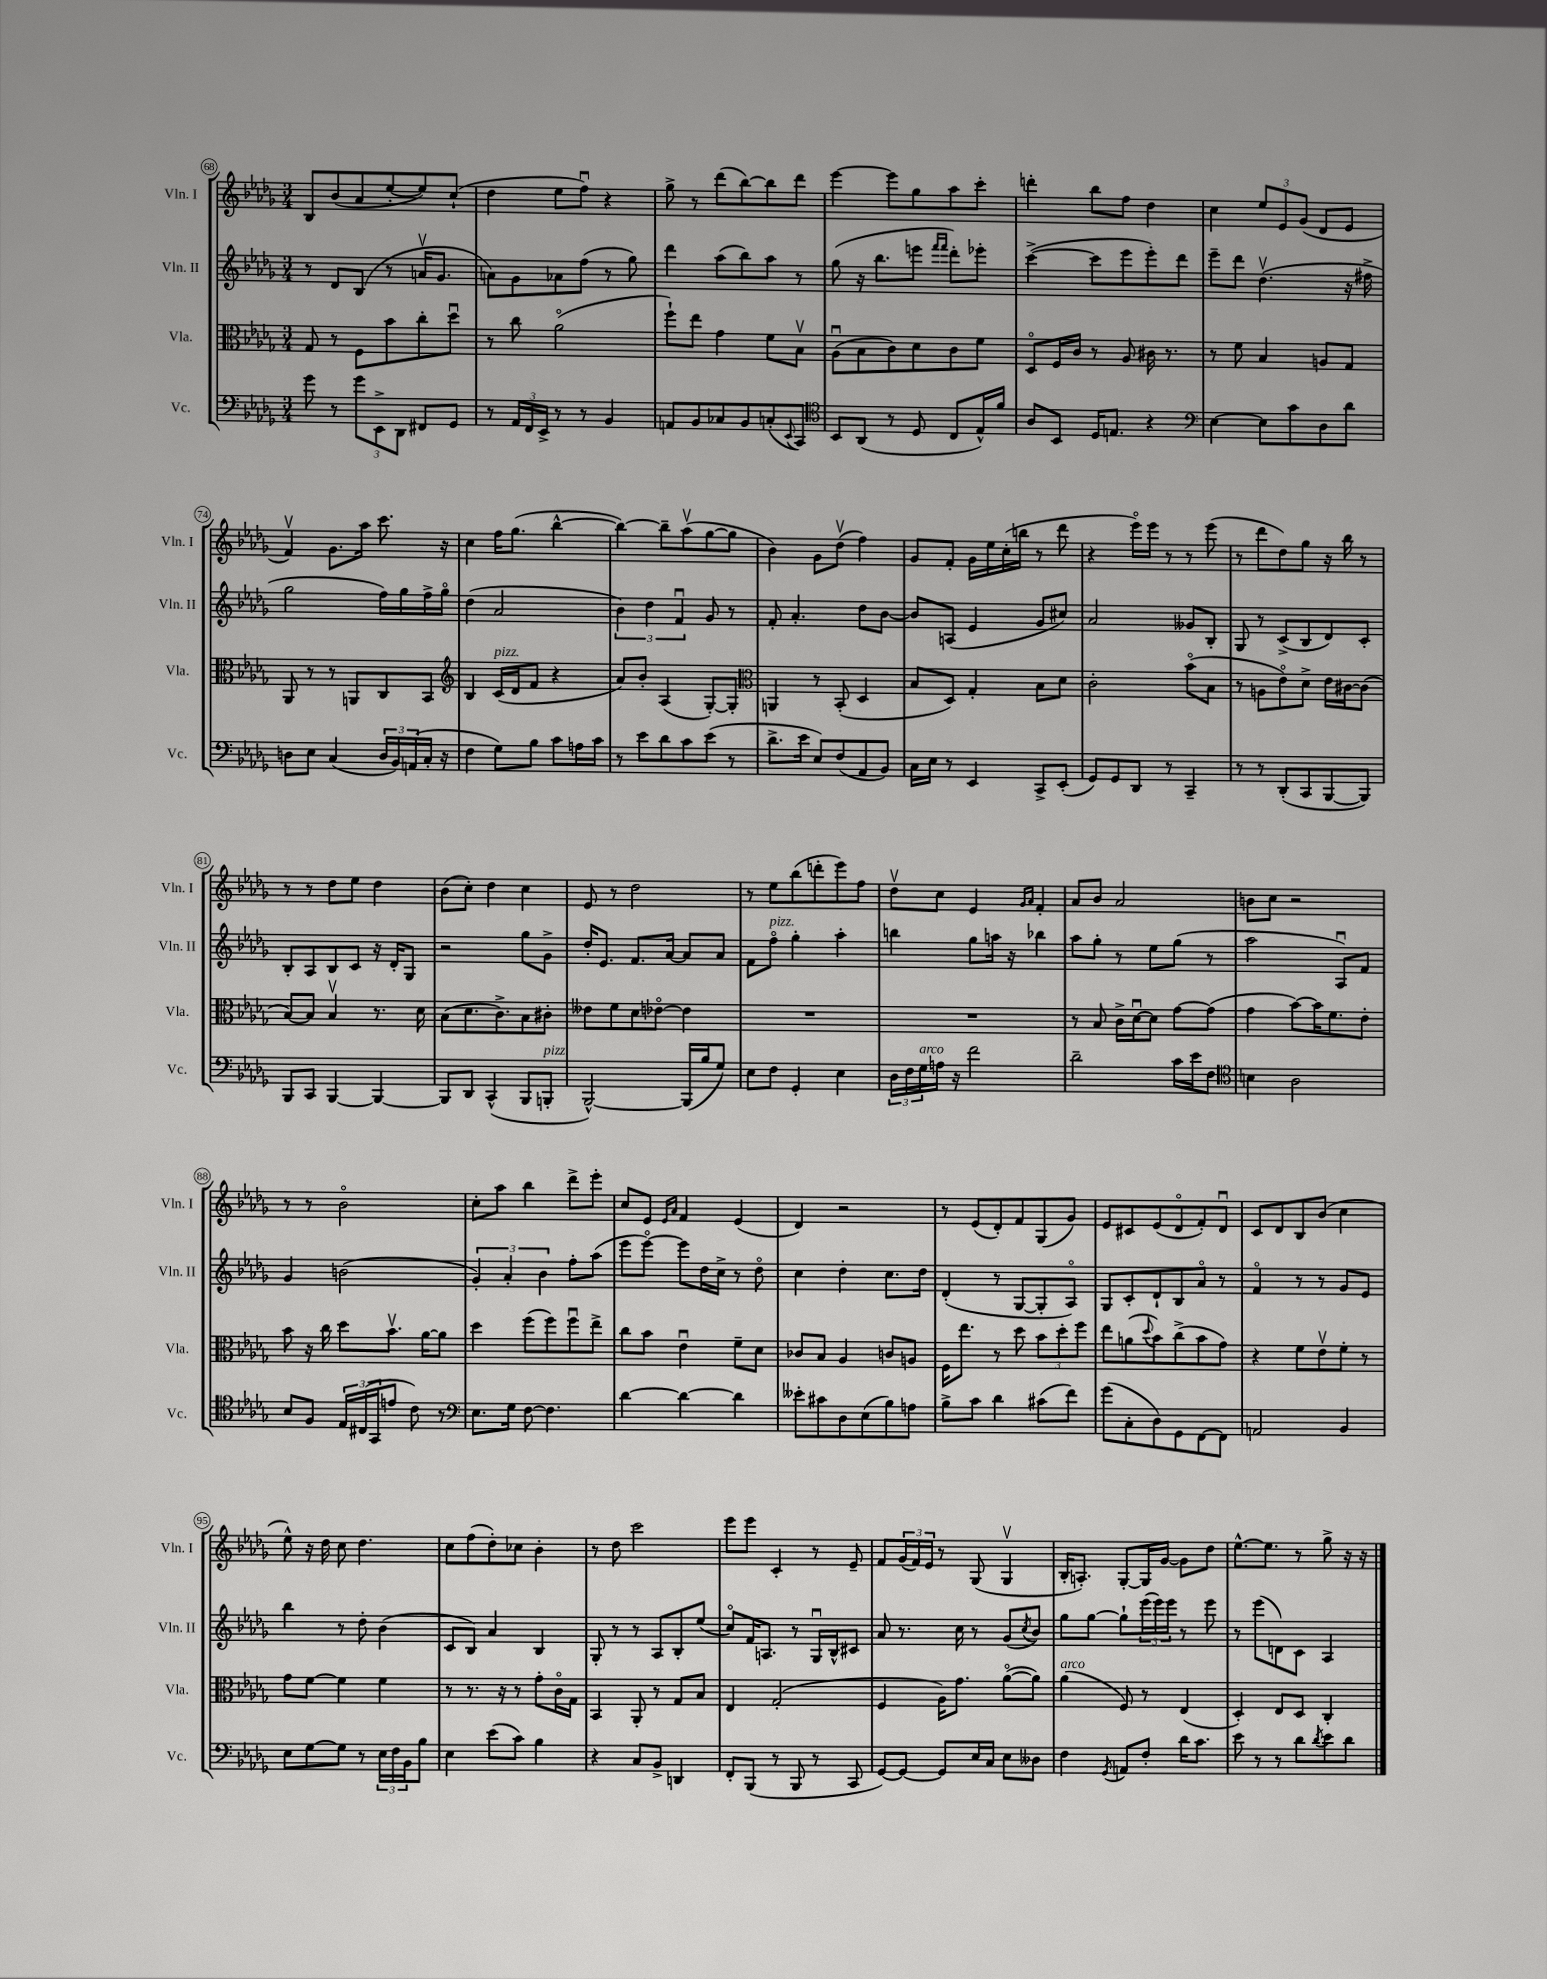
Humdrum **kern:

**kern	**kern	**kern	**kern
*staff4	*staff3	*staff2	*staff1
*clefF4	*clefC3	*clefG2	*clefG2
*k[b-e-a-d-g-]	*k[b-e-a-d-g-]	*k[b-e-a-d-g-]	*k[b-e-a-d-g-]
*M3/4	*M3/4	*M3/4	*M3/4
8g-	8G-	8r	8B-
8r	8r	8d-	(8b-
12g-	8F	(8B-	8a-
12EE-^	.	.	.
.	8b-	8r	[8ee-'
12DD-	.	.	.
8FF#	8cc'	16av	8ee-])
.	.	8.g-	.
8GG-	8dd-u	.	(8cc`
=	=	=	=
8r	8r	8a)	4dd-
24AA-	8cc	8g-	.
24FF	.	.	.
24EE-^	.	.	.
8r	(2a-o	8a-	8ee-
8r	.	(8ff	8ffu)
4BB-	.	8r	4r
.	.	8gg-)	.
=	=	=	=
8AA	8ff`)	4ddd-	8gg-^
8BB-	8ee-	.	8r
8C-	4g-	(8aa-	(8ddd-
8BB-	.	8bb-)	[8bb-)
(8C'	8f	8aa-	8bb-]
8qqEE-	.	.	.
8CC)	8B-v	8r	8ddd-
=	=	=	=
*clefC4	*	*	*
8BB-	(8A-u	(8gg-	[4eee-
(8AA-	8B-	16r	.
.	.	8.bb-	.
8r	8c)	.	8eee-]
8D-	8d-	8eee	8gg-
.	.	16qqfff	.
.	.	16qqfff	.
8C	8c	8ddd-')	8aa-
16E-^^)	8f	8eee-'	8ccc'
16f	.	.	.
=	=	=	=
8A-	8D-o	([4ccc^	4ddd'
8BB-	16F	.	.
.	16c	.	.
16D-	8r	8ccc]	8bb-
8.E	.	.	.
.	8A-	8eee-	8ff
4r	16c#	8eee-')	4dd-
.	8.r	.	.
.	.	8ddd-	.
=	=	=	=
*clefF4	*	*	*
[4E-	8r	8eee-~	4cc
.	8f	8ddd-	.
8E-]	4B-	(4.dd-v	12ee-
.	.	.	12e-
8c	.	.	.
.	.	.	(12g-
8D-	8A	.	8d-
8d-	8G-	16r	8e-
.	.	16ff#^	.
=	=	=	=
8D	8AA-	2gg-	4fv)
8E-	8r	.	.
(4C	8r	.	8.g-
.	8AA	.	.
.	.	.	16aa-
24D	8C	16ff)	8.ccc
24BB-)	.	.	.
.	.	16gg-	.
(24AA	.	.	.
16C'	8BB-	16ff^	.
16r	.	16gg-o	16r
=	=	=	=
*	*clefG2	*	*
4F	4B-	(4dd-	4cc
8G-)	(16c	2a-	16ff
.	16d-	.	(8.gg-
8B-	8f	.	.
8c	4r	.	[4bb-^^
16A	.	.	.
16c	.	.	.
=	=	=	=
8r	8a-)	6b-)	4bb-_)
8e-	8b-'	.	.
.	.	6dd-	.
8d-	(4A-	.	8bb-~]
.	.	6fu	.
8c	.	.	(8aa-v
(8e-	[8G-')	8g-	[8gg-
8r	8G-']	8r	8gg-]
=	=	=	=
*	*clefC3	*	*
8.d-^	4AA	8f'	4b-)
.	.	4.a-'	.
16e-	.	.	.
8E-)	8r	.	8g-
(8F	(8BB-'	.	(8dd-v
8AA-	4D-	8dd-	4ff)
8BB-)	.	[8b-	.
=	=	=	=
16C	8B-	8b-]	8g-
16E-	.	.	.
8r	8D-)	(8A	8f'
4EE-	4G-'	4e-	16g-
.	.	.	16ee-
.	.	.	(16cc'
.	.	.	16bb
8CC^	8B-	8g-	8r
(8EE-'	8d-	8cc#)	8ddd-
=	=	=	=
8GG-)	2c'	2a-	4r
8GG-	.	.	.
8DD-	.	.	16eee-o)
.	.	.	16eee-
8r	.	.	8r
4CC~	(8b-o	8g--	8r
.	8B-	8B-'	(8eee-
=	=	=	=
8r	8r	8G-	8r
8r	8A	8r	8ddd-
(8DD-'	8e-o)	(8c^	8dd-)
8CC	8d-^	8B-	8gg-
[8BBB-	16e-	8d-)	16r
.	[16c#	.	16bb-
8BBB-])	(8c#]	8c'	8r
=	=	=	=
8BBB-	[8B-)	8B-'	8r
8CC	8B-]	8A-	8r
[4BBB-	4B-v	8B-	8dd-
.	.	8c	8ee-
4BBB-_	8.r	16r	4dd-
.	.	16d-'	.
.	.	8G-	.
.	16d-	.	.
=	=	=	=
8BBB-]	(8B-	2r	(8b-
8DD-	8.d-	.	8cc')
(4CC^^	.	.	4dd-
.	8.c^)	.	.
8BBB-	8B-	8gg-	4cc
8BBB'	8c#'	8g-^	.
=	=	=	=
[2BBB-^^)	8e--	16dd-'	8e-
.	.	8.e-	.
.	8f	.	8r
.	8d-	8.f	2dd-
.	[8e-o	.	.
.	.	[16a-	.
(16BBB-]	4e-]	8a-]	.
16B-	.	.	.
8G-)	.	8a-	.
=	=	=	=
8E-	2.r	8f	8r
8F	.	8ffo	8ee-
4GG-'	.	4gg-'	(8bb-
.	.	.	8ddd'
4E-	.	4aa-'	8eee-)
.	.	.	8ff
=	=	=	=
24D-	2.r	4bb	8dd-v
24F	.	.	.
24G-	.	.	.
16A	.	.	8cc
16r	.	.	.
2f	.	8gg-	4e-
.	.	16aa	.
.	.	16r	.
.	.	.	16qqg-
.	.	.	16qqa-
.	.	4bb-	4f'
=	=	=	=
2d-~	8r	8aa-	8a-
.	8B-	8gg-'	8b-
.	16c^	8r	2a-
.	[16d-u	.	.
.	8d-]	8ee-	.
16c	[8g-	(8gg-	.
16e-	.	.	.
8F	(8g-]	8r	.
=	=	=	=
*clefC4	*	*	*
4B	4g-	2aa-	8b
.	.	.	8cc
2A-	[8b-)	.	2r
.	16b-]	.	.
.	8.f	.	.
.	.	8A-u)	.
.	8e-'	8f	.
=	=	=	=
8B-	8b-	4g-	8r
8F	16r	.	8r
.	16cc	.	.
24E-	8dd-	(2b	2b-o
(24C#	.	.	.
24GG-	.	.	.
8e	8.b-v	.	.
8c)	.	.	.
.	[16a-	.	.
8r	8a-]	.	.
=	=	=	=
*clefF4	*	*	*
8.E-	4dd-	6g-')	8cc'
.	.	.	8aa-
.	.	6a-'	.
16G-	.	.	.
[8F	(8ff	.	4bb-
.	.	6b-	.
4.F]	8ff)	.	.
.	8ffu	8ff'	8ddd-^
.	8ee-^	(8aa-	8eee-'
=	=	=	=
[4d-	8cc	8eee-	8cc
.	8b-	[8eee-o)	8e-
.	.	.	16qqe-
.	.	.	16qqa-
4d-_	4e-u	8eee-]	4f
.	.	16dd-	.
.	.	16cc^	.
4d-]	8f~	8r	(4e-
.	8d-	8dd-o	.
=	=	=	=
8e--'	8c-	4cc	4d-)
8c#	8B-	.	.
8D-	4A-	4dd-'	2r
(8E-	.	.	.
8B-)	8c	8.cc	.
8A	8A	.	.
.	.	16dd-	.
=	=	=	=
8B-^	16F	(4d-'	8r
.	8.ee-	.	.
8c	.	.	(8e-
4d-	8r	8r	8d-')
.	8dd-	[8G-	8f
(8c#	12b-	8G-']	(8G-
.	12dd-'	.	.
8f)	.	8A-o)	8g-)
.	12ff	.	.
=	=	=	=
(8g-	8ee-	8G-	8e-
8C'	(8a	8c'	8c#
.	8qqdd-	.	.
8D-)	8b-)	8d-`	(8e-
8GG-	(8cc^	8B-	8d-o
[8FF	8b-	8a-o	8f')
8FF]	8g-)	8r	8d-u
=	=	=	=
2AA	4r	4fo	8c
.	.	.	8d-
.	8f	8r	8B-
.	8e-v	8r	(8b-
4BB-	8f'	8g-	4cc
.	8r	8e-	.
=	=	=	=
8E-	8g-	4bb-	8ee-^^)
[8G-	[8f	.	16r
.	.	.	16dd-
8G-]	4f]	8r	8cc
8r	.	8dd-'	4.dd-
24E-	4f	(4b-	.
24F	.	.	.
24BB-	.	.	.
8B-	.	.	.
=	=	=	=
4E-	8r	8c	8cc
.	8.r	8B-)	(8ff
(8e-	.	4a-	8dd-')
.	16r	.	.
8c)	8r	.	8cc-
4B-	8g-'	4B-	4b-'
.	16co	.	.
.	16G-	.	.
=	=	=	=
4r	4BB-	8G-'	8r
.	.	8r	8dd-
8C	8AA-'	8r	2ccc
8BB-^	8r	8A-	.
4DD	8G-	8B-'	.
.	8B-	(8ee-	.
=	=	=	=
8FF'	4E-	8cco)	8eee-
(8BBB-	.	16f	8eee-
.	.	8.A	.
8r	(2G-'	.	4c'
8BBB-	.	8r	.
8r	.	16G-u	8r
.	.	16B-^^	.
8CC	.	8c#	8e-~
=	=	=	=
[8GG-)	4F	8a-	8f
8GG-_	.	8.r	(24g-
.	.	.	24f)
.	.	.	24e-
8GG-]	16A-)	.	8r
.	8.g-	16cc	.
16E-	.	8r	(8G-
16C	.	.	.
8E-	([8a-o	(8g-	4G-v
.	.	8qcc	.
8D--	8a-])	8b-)	.
=	=	=	=
4F	(4a-	8gg-	16B-'
.	.	.	8.A')
.	.	[8gg-	.
8qGG-	.	.	.
8AA	8F)	8gg-`]	[8G-'
8F'	8r	(24eee-	16G-]
.	.	24eee-)	.
.	.	.	[16g-
.	.	24eee-	.
16d-	(4E-	8r	8g-]
8.c	.	.	.
.	.	8eee-	8dd-
=	=	=	=
8e-	4D-')	8r	[8.ee-^^
8r	.	(8eee-	.
.	.	.	8.ee-]
8r	8E-	8d)	.
8d-	8D-	8c	8r
8qd-	.	.	.
8e-	4C'	4A-	8gg-^
8d-	.	.	16r
.	.	.	16r
==	==	==	==
*-	*-	*-	*-
